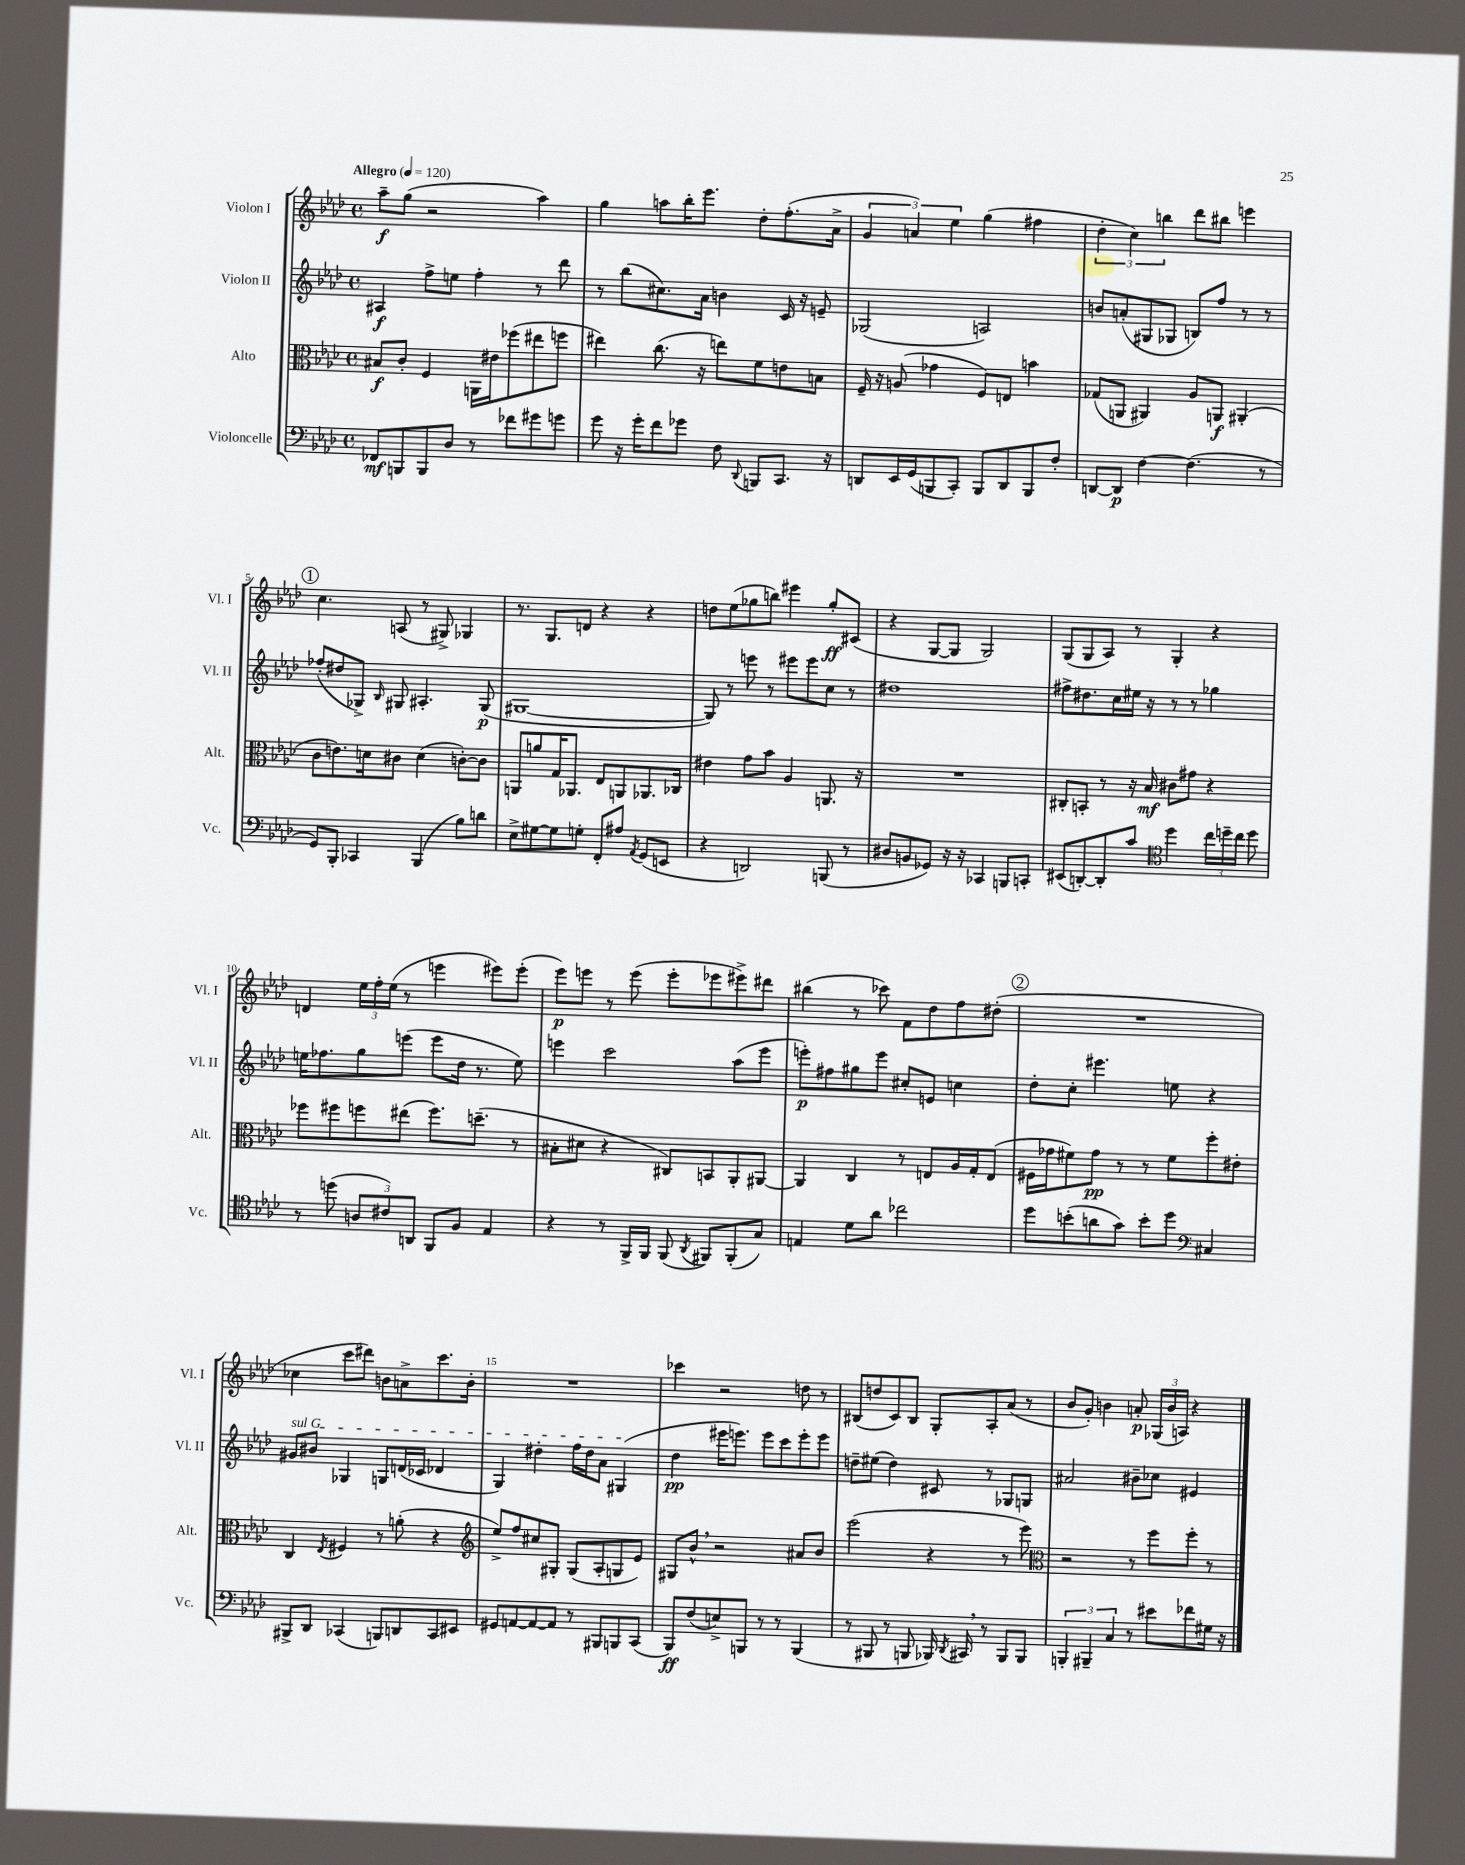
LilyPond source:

<<
\new StaffGroup <<
\new Staff = "s0" \with { instrumentName = "Violon I" shortInstrumentName = "Vl. I" } {
    \clef treble \key aes \major \defaultTimeSignature \time 4/4 \tempo "Allegro" 4 = 120
    \autoBeamOff aes''8[--\f g''8]( r2 aes''4) |
    g''4 a''8[ bes''16-. ees'''8.] des''8[-. f''8.-.( aes'16]-> |
    \tuplet 3/2 { g'4 a'4) ees''4 } g''4( fis''4 |
    \tuplet 3/2 { des''4-. c''4) b''4 } des'''8[ bis''8] e'''4 |
    \mark \markup { \circle "1" } c''4. a8( r8 gis8->) ges4 |
    r8. g8.[ d'8] r4 r4 |
    d''8[ ees''8( ges''8 b''8]) eis'''4 ges''8[-.\ff cis'8]( |
    r4 g8[~ g8] g2) |
    g8[( g8 aes8]) r8 g4-. r4 |
    d'4 \tuplet 3/2 { ees''16[ f''16-. ees''16]( } r8 e'''4 eis'''8[) eis'''8]-.( |
    ees'''8[\p) e'''8] r8 e'''8( e'''8[-. ees'''8 eis'''8->) dis'''8] |
    bis''4( r8 ces'''8) f'8[ des''8 f''8 dis''8]-.( |
    \mark \markup { \circle "2" } R1 |
    ces''4 c'''8[ dis'''8]) b'8[ a'8-> c'''8. b'16]-. |
    R1 |
    ces'''4 r2 d''8 r8 |
    bis8[( d''8 c'8) bis8] g8[-. aes8-. aes'8]( r8 |
    bes'8[ g'8]-.) b'4 a'8-.\p \tuplet 3/2 { ges16[( b'16 a16]) } r4 \bar "|." |
}
\new Staff = "s1" \with { instrumentName = "Violon II" shortInstrumentName = "Vl. II" } {
    \clef treble \key aes \major \defaultTimeSignature \time 4/4
    \autoBeamOff ais4\f f''8[-> e''8] f''4-. r8 des'''8 |
    r8 bes''8[( cis''8.) aes'16] b'4 c'16 r16 e'8-- |
    ges2( a2) |
    b'8[ a'8-.( gis8 ges8] b8[) f''8] r8 r8 |
    \mark \markup { \circle "1" } fes''8[-.( dis''8 ges8]->) \grace { bes16 } gis8 ais4.-. gis8\p( |
    gis1~ |
    gis8) r8 e'''8 r8 eis'''8[ eis'''8 c''8] r8 |
    dis''1 |
    fis''8[-> dis''8. c''16 eis''16] r16 r8 r8 ges''4 |
    e''16[ fes''8. g''8 e'''8]( e'''8[ des''16] r8. e''8) |
    e'''4 c'''2 aes''8[( e'''8] |
    e'''8[-.\p) fis''8 gis''8 e'''8] cis''8[-. e'8] c''4 |
    \mark \markup { \circle "2" } des''8[-. c''8]-. eis'''4. e''8 r4 |
    \once \override TextSpanner.bound-details.left.text = \markup { \italic "sul G" } gis'8[\startTextSpan bis'8] ges4 g8[ d'16( ces'16] des'4 |
    g4) dis''4-. f''16[ dis''16 aes'8] gis4\stopTextSpan( |
    des''4\pp eis'''16[ e'''8.]) e'''8[ c'''8 e'''8-. e'''8] |
    d''8[-- eis''8]( d''4) cis'8 r8 ges8[ g8] |
    ais'2 bis'8[-- ces''8] eis'4 \bar "|." |
}
\new Staff = "s2" \with { instrumentName = "Alto" shortInstrumentName = "Alt." } {
    \clef alto \key aes \major \defaultTimeSignature \time 4/4
    \autoBeamOff bis8[\f c'8]-. f4 a,16[ eis'16 fes''8( eis''8 f''8] |
    eis''4) c''8.( r16 e''8[) f'8 e'8 b8] |
    f16-- r16 a8( ges'4 f8[) e8] b'4 |
    ges8[( a,8] ais,4) aes8[ a,8]\f ais,4-.( |
    \mark \markup { \circle "1" } c'8[ e'8.) d'16 cis'8] d'4( c'8[~-.) c'8] |
    a,8[ a'8 g16 aes,8.] ees8[ a,8 aes,8. ces16] |
    eis'4 g'8[ bes'8] aes4 a,8. r16 |
    R1 |
    cis8[-. b,8]-. r8 r16 bes16\mf cis'8[ gis'8] r4 |
    fes''8[ fis''8 f''8 eis''8]( f''8.[) d''8.]--( r8 |
    bis8[-. dis'8] r4 cis8[) b,8 aes,8-. ais,8]~ |
    ais,4 c4 r8 e8[ aes16 g16-. e8]( |
    \mark \markup { \circle "2" } fis16[ ges'16 fis'8) ges'8]\pp r8 r8 fis'8[ f''8-. eis'8]-. |
    c4 \acciaccatura { ees8 } fis4 r8 a'8-.( r4 |
    \clef treble ees''8[->) f''8 cis''8 gis8]-. gis8[( aes8-. g8 ees'8]) |
    gis8[ bes'8]-^ \breathe r2 ais'8[ bes'8] |
    ees'''2( r4 r8 ees'''8) |
    \clef alto r2 r8 f''8[ f''8]-. r8 \bar "|." |
}
\new Staff = "s3" \with { instrumentName = "Violoncelle" shortInstrumentName = "Vc." } {
    \clef bass \key aes \major \defaultTimeSignature \time 4/4
    \autoBeamOff fes,8[\mf b,,8 b,,8 des8] r8 fes'8[ gis'8 g'8] |
    g'8 r16 g'16[-. f'8 ges'8] f8 \appoggiatura { des,8 } b,,8[ c,8.] r16 |
    d,8[ ees,16 g,16( b,,8 c,8]-.) b,,8[ d,8 b,,8 f8]-. |
    d,8[~ d,8]\p f4~ f4.( r8 |
    \mark \markup { \circle "1" } g,8[) bes,,8]-. ces,4 bes,,4( bes8[) d'8] |
    ees8[-> gis8~ gis8 g8]-. f,8[-. ais8] \acciaccatura { aes,8 } g,8[( e,8] |
    r4 d,2) b,,8( r8 |
    dis8[ b,8 ges,8]) r16 r16 ces,4 b,,8[ c,8]-. |
    eis,8[( d,8~-.) d,8-. c'8] \clef tenor des''4 \tuplet 3/2 { c''16[ d''16-- c''16] } d''8 |
    r8 d''8( \tuplet 3/2 { a8[ cis'8) a,8] } f,8[ f8] ees4 |
    r4 r8 f,16[-> f,16] f,8( \acciaccatura { aes,8 } fis,8[) fis,8-.( g8]) |
    e4 des'8[ aes'8] ces''2 |
    \mark \markup { \circle "2" } des''8[ b'8-.( a'8 g'8]) b'8[-. des''8] \clef bass cis4 |
    bis,,8[-> des,8] ces,4( b,,8[) d,8 ces,8 eis,8] |
    gis,8[ a,8~ a,8~ a,8] r8 bis,,8[ b,,8 c,8]( |
    bes,,8[\ff) f8( e8->) b,,8] r8 r8 b,,4( |
    r8 bis,,8 r8 b,,8 bes,,16) \acciaccatura { des,8 } cis,16 \breathe r8 bes,,8[ bes,,8] |
    \tuplet 3/2 { b,,4-. bis,,4-- c4 } r8 eis'8[ fes'8 gis16] r16 \bar "|." |
}
>>
>>
\layout { \context { \Score \override BarNumber.break-visibility = ##(#f #t #t) barNumberVisibility = #(every-nth-bar-number-visible 5) } }
